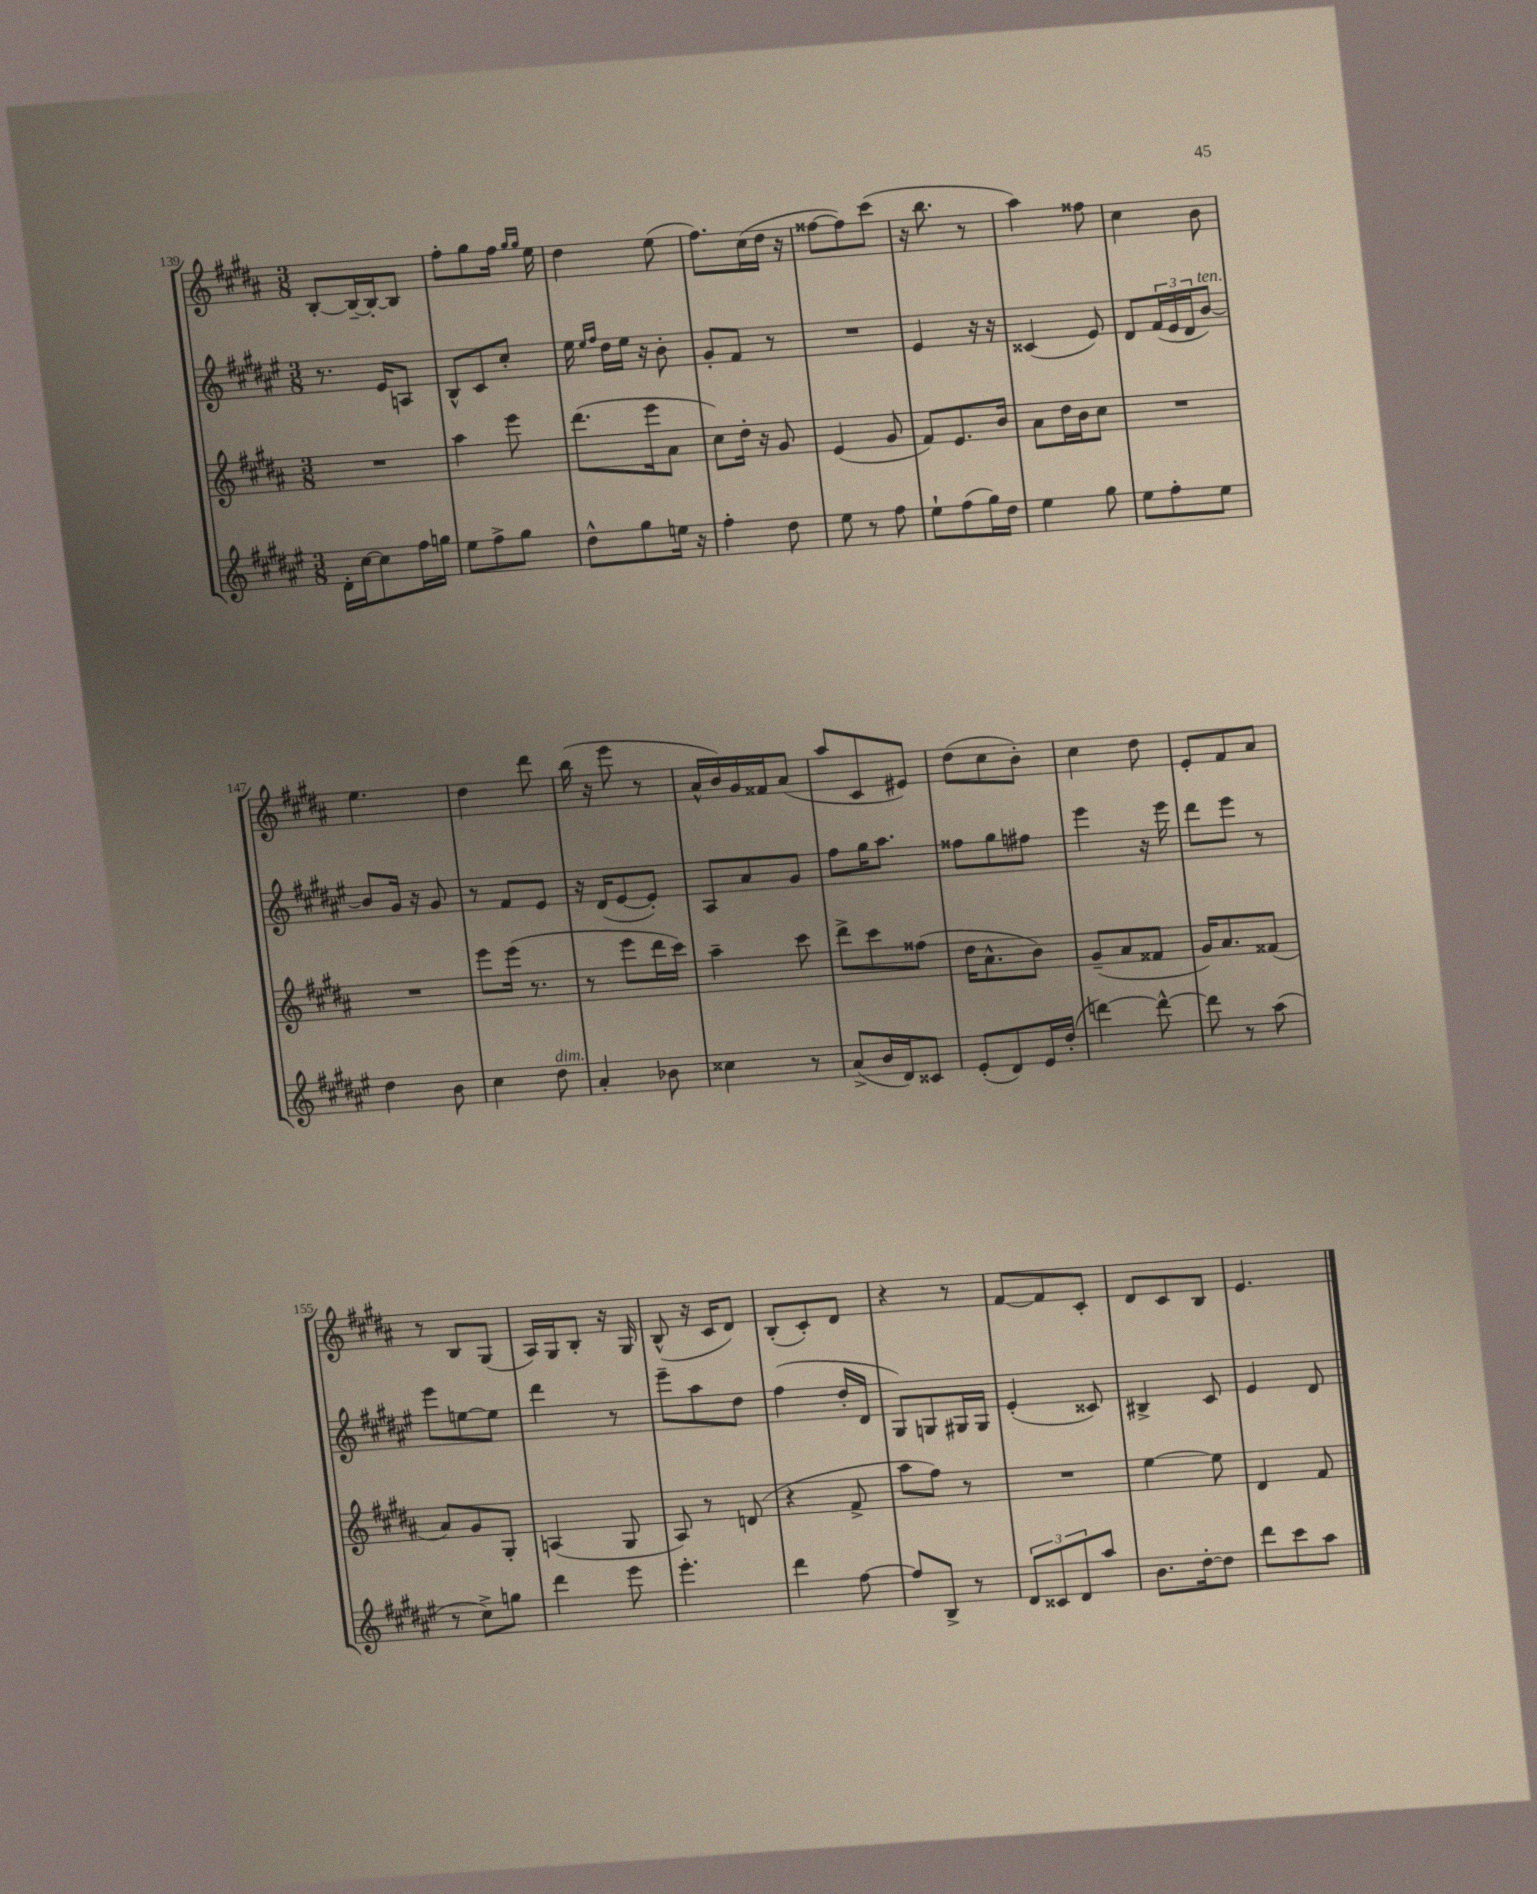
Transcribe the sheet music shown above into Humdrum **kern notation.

**kern	**kern	**kern	**kern
*part4	*part3	*part2	*part1
*staff4	*staff3	*staff2	*staff1
*clefG2	*clefG2	*clefG2	*clefG2
*k[f#c#g#d#a#e#]	*k[f#c#g#d#a#]	*k[f#c#g#d#a#e#]	*k[f#c#g#d#a#]
*M3/8	*M3/8	*M3/8	*M3/8
=139	=139	=139	=139
16d#'\LL	4.r	8.r	[8B'/L
[16cc#\J	.	.	.
8cc#\]	.	.	16B~/L_
.	.	16e#/KL	16B'/J_
16ff#\L	.	8An/J	8B/J]
16ggn\JJ	.	.	.
=140	=140	=140	=140
8ee#\L	4aa#\	8B^^/L	8ff#'\L
8ff#^\	.	8c#/	8gg#\
8gg#\J	8eee\	8cc#'/J	16ff#\Jk
.	.	.	16qqgg#/LL
.	.	.	16qqgg#/JJ
.	.	.	16ee\
=141	=141	=141	=141
8dd#^^\L	(8.ddd#\L	16ee#\	4dd#\
.	.	16qqee#/LL	.
.	.	16qqff#/JJ	.
.	.	16dd#\LL	.
8gg#\	.	16ee#\JJ	.
.	16eee\k	16r	.
16een\Jk	8a#\J	8b'\	(8ee\
16r	.	.	.
=142	=142	=142	=142
4ff#'\	8cc#\L)	8g#'/L	8.ff#\L)
.	16dd#'\Jk	8f#/J	.
.	16r	.	(16cc#\L
8dd#\	8g#/	8r	16dd#\JJ
.	.	.	16r
=143	=143	=143	=143
8ee#\	(4e/	4.r	[8ff##X\L
8r	.	.	8ff##\])
8ff#\	8g#/	.	(8ccc#\J
=144	=144	=144	=144
8ee#`\L	8f#/L)	4e#/	16r
.	.	.	8.bb\
(8ff#\	8.e/	.	.
16gg#\L)	.	16r	8r
16dd#\JJ	16b/Jk	16r	.
=145	=145	=145	=145
4ee#\	8a#\L	(4c##X/	4aa#\)
.	16dd#\L	.	.
.	16b\J	.	.
8gg#\	8cc#\J	8e#/)	8ff##X\
=146	=146	=146	=146
8ee#\L	4.r	8d#/L	4cc#\
8ff#'\	.	(24f#/L	.
.	.	24e#/	.
.	.	24d#/J	.
!	!	!LO:TX:a:i:t=ten.	!
8ee#\J	.	[8b/J)	8b\
!!LO:LB:g=z
=147	=147	=147	=147
4dd#\	4.r	8b/L]	4.ee\
.	.	16g#/Jk	.
.	.	16r	.
8b\	.	8g#/	.
=148	=148	=148	=148
4cc#\	8eee\L	8r	4dd#\
.	(16eee\Jk	8f#/L	.
.	8.r	.	.
!LO:TX:a:i:t=dim.	!	!	!
8dd#\	.	8e#/J	8ddd#\
=149	=149	=149	=149
4a#'/	8r	16r	(16bb\
.	.	(16d#/KL	16r
.	8eee\L	[8e#/	8eee\
8b-X\	16ddd#\L	8e#'/J])	8r
.	16ccc#\JJ)	.	.
=150	=150	=150	=150
4cc##X\	4aa#~\	8A#/L	16a#^^/LL
.	.	.	16b/)
.	.	8a#/	16g#/
.	.	.	16f##X/J
8r	8ccc#\	8g#/J	(8a#/J
=151	=151	=151	=151
(8a#^/L	8ddd#^\L	8ff#\L	8aa#/L
16b/L	8ccc#\	16gg#\K	8c#/
16d#/J)	.	8.aa#\J	.
8c##X/J	(8ff##X\J	.	8e#X/J)
=152	=152	=152	=152
(8e#'/L	16dd#\KL	8ff##X\L	(8dd#\L
.	8.a#^^\	.	.
8d#/)	.	8gg#\	8cc#\
16e#/L	8b\J)	8ff#X\J	8b'\J)
(16dd#'/JJ	.	.	.
=153	=153	=153	=153
[4dddn\)	(8g#~/L	4eee#\	4cc#\
.	8a#/	.	.
8ddd^^\_	8f##X/J	16r	8dd#\
.	.	16eee#\	.
=154	=154	=154	=154
8ddd\]	16g#/KL)	8ddd#\L	8e'/L
.	8.a#/	.	.
8r	.	8eee#\J	8f#/
(8aa#\	(8f##X/J	8r	8a#/J
!!LO:LB:g=z
=155	=155	=155	=155
8r	8a#/L)	8eee#\L	8r
8cc#^\L)	8g#/	[8een\	8B/L
8ggn\J	8G#'/J	8ee\J]	(8G#/J
=156	=156	=156	=156
4ddd#\	(4An/	4ddd#\	16A#/LL)
.	.	.	16G#/J
.	.	.	8B'/J
8eee#\	8G#/	8r	16r
.	.	.	16G#/
=157	=157	=157	=157
4.eee#'\	8A#/)	8eee#~\L	(8B^^/
.	8r	8aa#\	16r
.	.	.	16c#/KL
.	(8dn/	8dd#\J	8d#/J)
=158	=158	=158	=158
4ddd#\	4r	(4ff#\	(8B'/L
.	.	.	8c#'/)
[8ff#\	8f#^/	16dd#'/LL	8d#/J
.	.	16d#/JJ	.
=159	=159	=159	=159
8ff#/L]	8aa#\L	8G#/L)	4r
8B^/J	8ff#\J)	8Gn/	.
8r	8r	16G#X/L	8r
.	.	16G#/JJ	.
=160	=160	=160	=160
12d#/L	4.r	(4e#'/	[8f#/L
12c##X/	.	.	.
.	.	.	8f#/]
12d#/	.	.	.
8aa#/J	.	8c##X/)	8c#'/J
=161	=161	=161	=161
8.b\L	[4ee\	4B#X^/	8d#/L
.	.	.	8c#/
[16dd#'\k	.	.	.
8dd#\J]	8ee\]	8c#/	8B/J
=162	=162	=162	=162
8ddd#\L	4d#/	4e#/	4.e/
8ccc#\	.	.	.
8aa#\J	8f#/	8d#/	.
==	==	==	==
*-	*-	*-	*-
